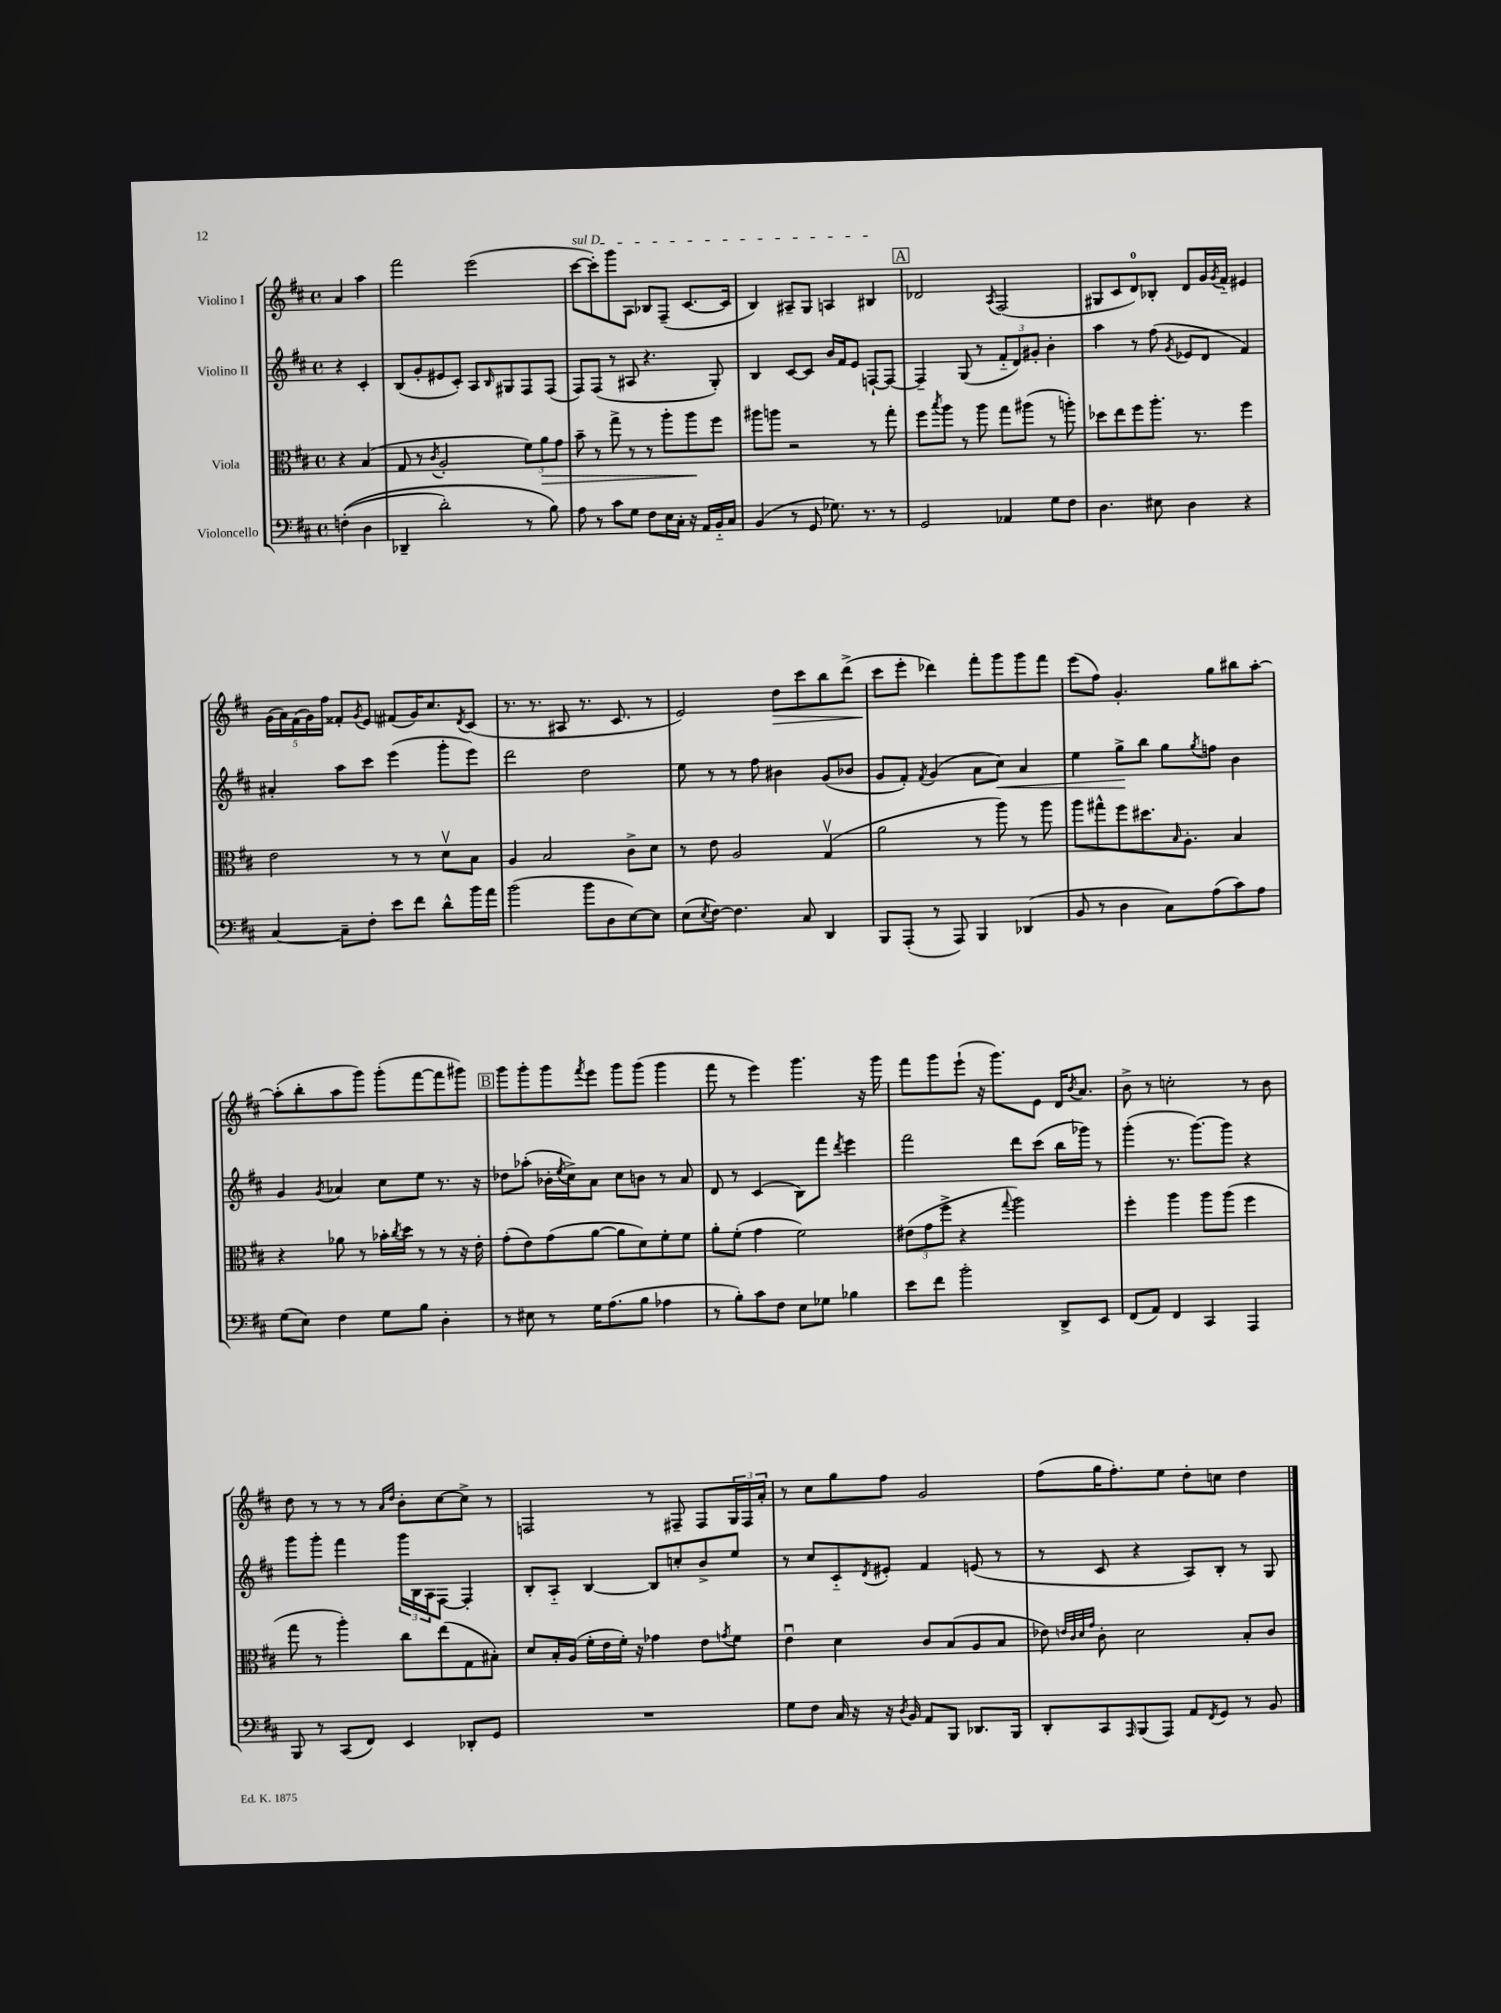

**kern	**kern	**dynam	**kern	**dynam	**kern	**dynam
*part4	*part3	*part3	*part2	*part2	*part1	*part1
*staff4	*staff3	*staff3	*staff2	*staff2	*staff1	*staff1
*I"Violoncello	*I"Viola	*	*I"Violino II	*	*I"Violino I	*
*clefF4	*clefC3	*	*clefG2	*	*clefG2	*
*k[f#c#]	*k[f#c#]	*	*k[f#c#]	*	*k[f#c#]	*
*M4/4	*M4/4	*	*M4/4	*	*M4/4	*
*met(c)	*met(c)	*	*met(c)	*	*met(c)	*
=	=	=	=	=	=	=
((4Fn'\	4r	.	4r	.	4a/	.
4D\	(4B/	.	4c#'/	.	4aa\	.
=1	=1	=1	=1	=1	=1	=1
4DD-X~/	8G/	.	(8B/L	.	2fff#\	.
.	8r	.	8g'/	.	.	.
.	8qc#/	.	.	.	.	.
2d'\)	2A'/	.	8e#X/	.	.	.
.	.	.	8c#'/J)	.	.	.
.	.	.	8A/L	.	(2eee\	.
.	.	.	16qqB/	.	.	.
.	.	.	8G#X/	.	.	.
8r	12f#\L)	.	8F#/	.	.	.
!	!	!LO:HP:b	!	!	!	!
.	12a\	>	.	.	.	.
8B\)	.	.	(8F#/J	.	.	.
.	12g\J	.	.	.	.	.
=2	=2	=2	=2	=2	=2	=2
!	!	!	!	!	!LO:TX:a:i:t=sul D	!
8A\	8b~\	.	8F#/L)	.	[8ccc#\L	.
8r	8r	.	(8F#/J	.	8ccc#'\])	.
8c#\L	8gg^\	.	8r	.	8ggg\	.
8G\J	8r	.	8A#X/	.	8A\J	.
8F#\L	8r	.	4.r	.	8B-X/L	.
16E\L	8aa'\L	.	.	.	(8F#~/J	.
16C#'\JJ	.	.	.	.	.	.
16r	8aa\	.	.	.	[8.c#/L	.
16AA/LL	.	.	.	.	.	.
16BB/	8ff#\J	]	8G'/)	.	.	.
16C#/JJ	.	.	.	.	16c#/Jk]	.
=3	=3	=3	=3	=3	=3	=3
(4BB/	8aa#X\L	.	4B/	.	4B/)	.
.	8aan\J	.	.	.	.	.
8r	2r	.	[8c#/L	.	8A#X~/L	.
8GG/	.	.	8c#/J]	.	8G/J	.
8.G-X\)	.	.	16b/LL	.	4An/	.
.	.	.	16f#/J	.	.	.
.	.	.	8e/J	.	.	.
8.r	.	.	.	.	.	.
.	8r	.	[8Fn`/L	.	4B#X/	.
8r	8gg'\	.	8F/J_	.	.	.
!!LO:REH:place=s1:t=A
=4	=4	=4	=4	=4	=4	=4
2GG/	8ff#\L	.	4F~/]	.	2d-X/	.
.	8qbb/	.	.	.	.	.
.	8aa\J	.	.	.	.	.
.	8r	.	(8G/	.	.	.
.	8aa\	.	8r	.	.	.
.	.	.	.	.	8qA/	.
4AA-X/	8gg\L	.	12f#/L	.	(2F#/	.
.	.	.	12d/)	.	.	.
.	(8aa#X\J	.	.	.	.	.
.	.	.	12g#X'/J	.	.	.
8G\L	8r	.	4b'\	.	.	.
8F#\J	8aan'\)	.	.	.	.	.
=5	=5	=5	=5	=5	=5	=5
4.D\	8dd-X\L	.	4aa\	.	8G#X/L	.
.	8ee\	.	.	.	8c#/	.
.	8ff#\	.	8r	.	8d/)	.
8E#X\	8.aa'\J	.	(8ff#\	.	8B-X'/J	.
.	.	.	8qg/	.	.	.
4D\	.	.	8e-X/L	.	8d/L	.
.	8.r	.	.	.	.	.
.	.	.	8d/J	.	16g/L	.
.	.	.	.	.	8qg/	.
.	.	.	.	.	16f#/JJ	.
4r	4ff#\	.	4f#/)	.	4e#X/	.
!!LO:LB:g=z
=6	=6	=6	=6	=6	=6	=6
[4C#/	2e\	.	4a#X'/	.	(20g\LL	.
.	.	.	.	.	20a\)	.
.	.	.	.	.	(20f#\	.
.	.	.	.	.	20g\)	.
.	.	.	.	.	20ff#\JJ	.
8C#~\L]	.	.	8aa\L	.	8f##X'/L	.
.	.	.	.	.	8qg/	.
8F#'\J	.	.	8ccc#\J	.	8e/J	.
8e\L	8r	.	(4eee\	.	(8f#X/L	.
8f#\J	8r	.	.	.	16g/K)	.
.	.	.	.	.	8.cc#/	.
8d^^\L	8dv\L	.	8ggg'\L	.	.	.
.	.	.	.	.	8qd/	.
16b\L	8B\J	.	8eee\J)	.	(8c#/J	.
16a\JJ	.	.	.	.	.	.
=7	=7	=7	=7	=7	=7	=7
(2b\	4A/	.	2ddd\	.	8.r	.
.	.	.	.	.	8.r	.
.	2B/	.	.	.	.	.
.	.	.	.	.	8A#X/	.
8b\L	.	.	2dd\	.	8.r	.
8D\	.	.	.	.	.	.
.	.	.	.	.	8.c#/	.
[8E\)	8c#^\L	.	.	.	.	.
8E\J]	8d\J	.	.	.	8r	.
=8	=8	=8	=8	=8	=8	=8
(8E\L	8r	.	8ee\	.	2e/)	.
8qE/	.	.	.	.	.	.
[8F#\J)	8e\	.	8r	.	.	.
4.F#\]	2A/	.	8r	.	.	.
.	.	.	8ff#\	.	.	.
!	!	!	!	!	!	!LO:HP:b
.	.	.	4b#X\	.	8dd\L	>
8C#/	.	.	.	.	8ccc#\	.
4DD/	(4Gv/	.	(8g/L	.	8bb\	.
.	.	.	8b-X/J	.	(8ddd^\J	.
=9	=9	=9	=9	=9	=9	=9
8BBB/L	2a\	.	8g/L	.	8ccc#\L	.
(8AAA'/J	.	.	8f#'/J)	.	8eee'\J	]
.	.	.	8qf#/	.	.	.
8r	.	.	(4g/	.	4ddd-X\)	.
8AAA/)	.	.	.	.	.	.
4BBB/	8r	.	8a\L	.	8fff#'\L	.
!	!	!	!	!LO:HP:b	!	!
.	8aa\)	.	8cc#\J)	<	8ggg\	.
(4DD-X/	8r	.	4a/	.	8ggg\	.
.	8aa\	.	.	.	8fff#\J	.
=10	=10	=10	=10	=10	=10	=10
8BB/	8aa\L	.	4ee\	.	(8eee\L	.
8r	8gg#X^^\	.	.	.	8ff#\J)	.
4D\	8ff#\	.	8gg^\L	.	4.g'/	.
.	8.dd#X\	.	8bb\J	[	.	.
8C#\L)	.	.	8gg\L	.	.	.
.	16qqB/	.	.	.	.	.
.	8.A'\J	.	.	.	.	.
.	.	.	8qgg/	.	.	.
(8A\	.	.	8ffn\J	.	8gg\L	.
8c#\)	4B/	.	4b\	.	8bb#X\	.
8A\J	.	.	.	.	[8aa'\J	.
!!LO:LB:g=z
=11	=11	=11	=11	=11	=11	=11
(8G\L	4r	.	4g/	.	(8aa'\L]	.
8E\J)	.	.	.	.	8bb'\	.
.	.	.	8qg/	.	.	.
4F#\	8a-X\	.	4a-X/	.	8aa\	.
.	8r	.	.	.	8ggg\J)	.
8G\L	16b-X'\LL	.	8cc#\L	.	(8ggg'\L	.
.	8qcc#/	.	.	.	.	.
.	16dd\JJ	.	.	.	.	.
8B\J	8r	.	8ee\J	.	[8fff#\	.
4D'\	8r	.	8.r	.	8fff#\]	.
.	16r	.	.	.	8ggg#X\J)	.
.	16e'\	.	16r	.	.	.
!!LO:REH:place=s1:t=B
=12	=12	=12	=12	=12	=12	=12
8r	(8g'\L	.	8dd-X\L	.	8ggg\L	.
8E#X\	8e\)	.	(8aa-X'\J	.	8ggg'\	.
8r	(8g\	.	16b-X'\LL	.	8ggg\	.
.	.	.	8qee/	.	.	.
.	.	.	16cc#^\J)	.	.	.
.	.	.	.	.	8qfff#/	.
16G\KL	[8a\J	.	8a\J	.	8eee\J	.
(8.A\	.	.	.	.	.	.
.	8a\L]	.	8cc#\L	.	8ggg\L	.
8B\J	8d\)	.	8bn\J	.	(8ggg\J	.
4A-X\	8f#'\	.	8r	.	4ggg\	.
.	8f#\J	.	8a/	.	.	.
=13	=13	=13	=13	=13	=13	=13
8r	8a'\L	.	8d/	.	8fff#\	.
8B'\L)	(8f#'\J	.	8r	.	8r	.
8c#\	4g\	.	(4c#/	.	4eee\)	.
8F#\J	.	.	.	.	.	.
8E\L	2f#\)	.	8B\L)	.	4.ggg\	.
8G-X\J	.	.	8fff#\J	.	.	.
.	.	.	8qddd/	.	.	.
4B-X\	.	.	4eee\	.	.	.
.	.	.	.	.	16r	.
.	.	.	.	.	16ggg\	.
=14	=14	=14	=14	=14	=14	=14
8e\L	(12e#X\L	.	2fff#\	.	8fff#\L	.
.	12g\	.	.	.	.	.
8f#\J	.	.	.	.	8ggg\	.
.	12ff#^\J	.	.	.	.	.
2b'\	4r	.	.	.	(8eee`\J	.
.	.	.	.	.	16r	.
.	.	.	.	.	8.ggg\L)	.
.	8qqgg/	.	.	.	.	.
.	2aa\)	.	8ddd\L	.	.	.
.	.	.	(8ccc#\J	.	8e\J	.
8DD^/L	.	.	16bb\LL	.	16d/KL	.
.	.	.	.	.	8qb/	.
.	.	.	16ggg-X\JJ)	.	8.a/J	.
8EE/J	.	.	8r	.	.	.
=15	=15	=15	=15	=15	=15	=15
(8FF#/L	4ff#'\	.	(4ggg'\	.	8b^\	.
8AA/J)	.	.	.	.	8r	.
4FF#/	4aa\	.	8.r	.	2ccn'\	.
.	.	.	[8.ggg\L)	.	.	.
4CC#/	8aa\L	.	.	.	.	.
.	(8aa\J	.	8ggg\J]	.	.	.
4AAA/	4ff#\	.	4r	.	8r	.
.	.	.	.	.	8b\	.
!!LO:LB:g=z
=16	=16	=16	=16	=16	=16	=16
8BBB/	8gg\	.	8ggg\L	.	8dd\	.
8r	8r	.	8ggg'\J	.	8r	.
(8CC#/L	4aa'\)	.	4fff#\	.	8r	.
8FF#/J)	.	.	.	.	8r	.
.	.	.	.	.	16qqa/LL	.
.	.	.	.	.	16qqdd/JJ	.
4EE/	8cc#\L	.	24ggg\LL	.	8b'\L	.
.	.	.	24B\	.	.	.
.	.	.	24A\J	.	.	.
.	(8ee\	.	[8F#\J	.	[8cc#\	.
8DD-X'/L	8G\	.	4F#'/]	.	8cc#^\J]	.
8GG/J	8B#X'\J)	.	.	.	8r	.
=17	=17	=17	=17	=17	=17	=17
1r	8d/L	.	8B'/L	.	2Fn/	.
.	16B'/L	.	8A/J	.	.	.
.	(16A/JJ	.	.	.	.	.
.	16f#'\LL	.	[4B/	.	.	.
.	16e\	.	.	.	.	.
.	16f#'\JJ)	.	.	.	.	.
.	16r	.	.	.	.	.
.	4g-X\	.	8B/L]	.	8r	.
.	.	.	8ccn'/	.	8F#X~/	.
.	8e\L	.	8b^/	.	8F#/L	.
.	8qgn/	.	.	.	.	.
.	8f#\J	.	8ee/J	.	24G/L	.
.	.	.	.	.	24F#/	.
.	.	.	.	.	24a'/JJ	.
=18	=18	=18	=18	=18	=18	=18
8G\L	4eu\	.	8r	.	8r	.
8F#\J	.	.	8cc#/L	.	8cc#\L	.
16C#/	4d\	.	8c#/	.	8gg\	.
16r	.	.	.	.	.	.
.	.	.	8qd/	.	.	.
16r	.	.	8e#X'/J	.	8ff#\J	.
8qD/	.	.	.	.	.	.
16BB/	.	.	.	.	.	.
8AA/L	8c#/L	.	4f#/	.	2g/	.
8BBB/J	(8B/	.	.	.	.	.
8.DD-X/L	8A/	.	(8en/	.	.	.
.	8B/J	.	8r	.	.	.
16BBB/Jk	.	.	.	.	.	.
=19	=19	=19	=19	=19	=19	=19
8DD'/L	8e-X\)	.	8r	.	(8ff#\L	.
.	32qqen/LLL	.	.	.	.	.
.	32qqc#/	.	.	.	.	.
.	32qqd/	.	.	.	.	.
.	32qqg/JJJ	.	.	.	.	.
8CC#/	8c#'\	.	8c#/	.	16gg\K	.
.	.	.	.	.	8.ff#'\)	.
16qqAAA/	.	.	.	.	.	.
(8BBB/	2d\	.	4r	.	.	.
8AAA/J)	.	.	.	.	8ee\J	.
8AA/L	.	.	8A/L)	.	8dd'\L	.
8qFF#/	.	.	.	.	.	.
8GG/J	.	.	8B'/J	.	8ccn\J	.
8r	8B'/L	.	8r	.	4dd\	.
8BB/	8c#/J	.	8G/	.	.	.
==	==	==	==	==	==	==
*-	*-	*-	*-	*-	*-	*-
